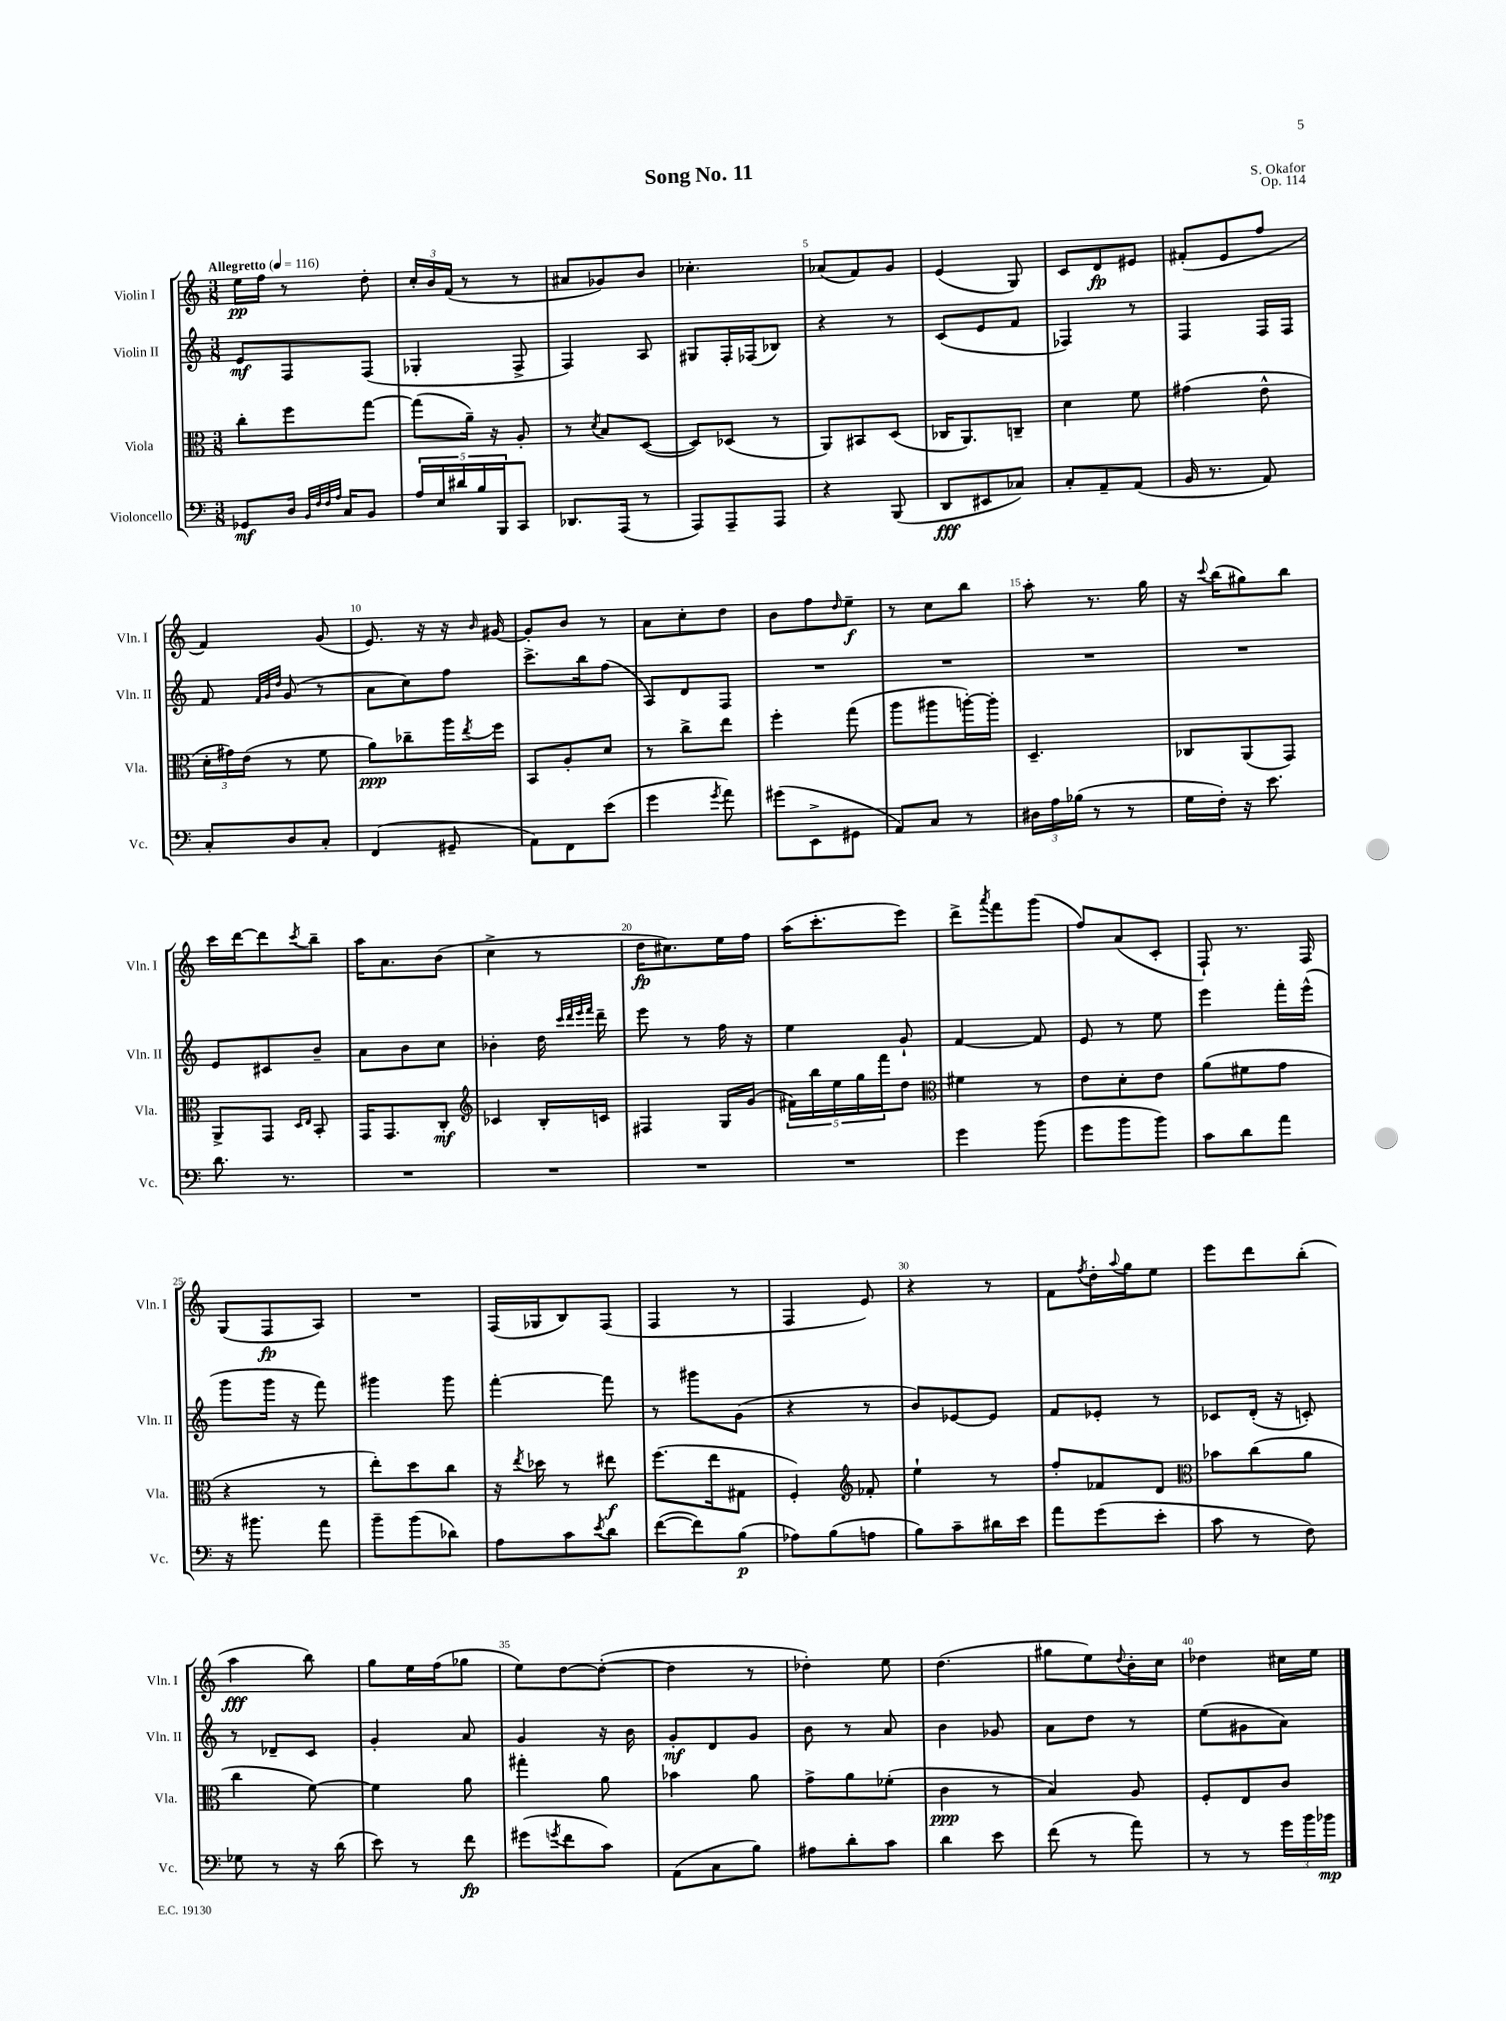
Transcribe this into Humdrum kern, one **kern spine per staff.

**kern	**kern	**kern	**kern
*staff4	*staff3	*staff2	*staff1
*clefF4	*clefC3	*clefG2	*clefG2
*k[]	*k[]	*k[]	*k[]
*M3/8	*M3/8	*M3/8	*M3/8
*MM116	*MM116	*MM116	*MM116
8GG-	8cc'	8e	16ee
.	.	.	16ff
16D	8ff	8F	8r
32qqBB	.	.	.
32qqF	.	.	.
32qqF	.	.	.
32qqA	.	.	.
16C	.	.	.
8BB	[8gg	(8F	8dd'
=	=	=	=
20A	(8gg]	4G-'	24cc'
.	.	.	24b
20E	.	.	.
.	.	.	(24f
20d#	.	.	.
.	16a~)	.	8r
20B	.	.	.
.	16r	.	.
20BBB	.	.	.
8CC	8A'	8F^	8r
=	=	=	=
8.DD-	8r	4F)	8a#
.	8qd	.	.
.	8B	.	8g-)
(16AAA	.	.	.
8r	([8D	8A	8b
=	=	=	=
8AAA)	8D])	8G#	4.cc-'
8AAA~	(8D-	16F'	.
.	.	(16F-	.
8AAA	8r	8B-)	.
=	=	=	=
4r	8AA)	4r	(8a-
.	8BB#	.	8f)
(8BBB	(8D	8r	8g
=	=	=	=
8DD	16C-	(8c	(4e
.	8.AA)	.	.
8EE#	.	8e	.
8C-)	8C~	8f	8G)
=	=	=	=
8C'	4d	4F-)	8c
8AA~	.	.	8d
(8AA	8f	8r	8e#
=	=	=	=
16BB	(4g#	4F	(8f#'
8.r	.	.	.
.	.	.	8e
8AA)	8e^^	16F	8ff
.	.	16F	.
=	=	=	=
8C'	24d'	8f	4f)
.	24g#)	.	.
.	(24e	.	.
.	.	32qqf	.
.	.	32qqg	.
.	.	32qqdd	.
8D	8r	(8g	.
8C'	8f	8r	(8g
=	=	=	=
(4FF	8a)	8a	8.e)
.	8cc-~	8cc)	.
.	.	.	16r
8GG#~	16aa	8ff	16r
.	8qee	.	16qqb
.	16ff	.	[16g#
=	=	=	=
8AA)	8BB	8.ccc^	8g#']
8FF	8A'	.	8b
.	.	16bb	.
(8e	8d	(8ff	8r
=	=	=	=
4g	8r	8A)	8a
.	8cc^	8d	8cc'
8qg	.	.	.
8a)	8ee	8F	8dd
=	=	=	=
(8g#	4ff'	4.r	8b
8EE^	.	.	8ff
.	.	.	16qqdd
8GG#	(8gg	.	8ee~
=	=	=	=
8AA)	8aa	4.r	8r
8C	8aa#	.	8cc
8r	[16aa')	.	8bb
.	16aa']	.	.
=	=	=	=
24D#	4.D~	4.r	8aa'
24A	.	.	.
(24B-	.	.	.
8r	.	.	8.r
8r	.	.	.
.	.	.	16gg
=	=	=	=
16G	8C-	4.r	16r
.	.	.	8qqccc
16F')	.	.	(16bb
16r	(8AA	.	8gg#)
8.e	.	.	.
.	8GG)	.	8bb
=	=	=	=
8.d	8AA^	8e	16ccc
.	.	.	[16ddd
.	8GG	8c#	8ddd]
8.r	.	.	.
.	16qqD	.	.
.	16qqE	.	8qccc
.	8BB'	8b~	8bb~
=	=	=	=
4.r	16GG	8a	16aa
.	8.GG	.	8.a
.	.	8b	.
.	8C'	8cc	(8b
=	=	=	=
*	*clefG2	*	*
4.r	4c-	4b-'	4cc^
.	16B'	16dd	8r
.	.	32qqccc	.
.	.	32qqddd	.
.	.	32qqeee	.
.	.	32qqfff	.
.	16c	16ddd~	.
=	=	=	=
4.r	4F#	8eee	16dd
.	.	.	8.cc#)
.	.	8r	.
.	16G	16ff	16ee
.	(16g	16r	16ff
=	=	=	=
4.r	20f#)	4ee	(16aa
.	20bb	.	.
.	.	.	8.ccc'
.	20ee	.	.
.	20gg	.	.
.	20fff	.	.
.	8dd	8g`	8eee)
=	=	=	=
*	*clefC3	*	*
4g	4f#	[4f	8ddd^
.	.	.	8qaaa
.	.	.	8fff
(8b	8r	8f]	(8ggg
=	=	=	=
8g	8e	8e	8ff)
8b	8d'	8r	(8a
8b)	8e	8ee	8c'
=	=	=	=
8c	(8a	4eee	8F`)
8d	8f#	.	8.r
8a	8g	16fff'	.
.	.	(16eee^^	16F
=	=	=	=
16r	4r	8ggg	(8G
8.b#	.	.	.
.	.	16ggg	8F
.	.	16r	.
8a	8r	8fff)	8A)
=	=	=	=
8b~	8ee')	4ggg#	4.r
(8b	8dd	.	.
8d-)	8cc	8ggg#	.
=	=	=	=
8A	16r	[4fff'	(16F
.	8qee	.	.
.	16dd-	.	16G-
8c	8r	.	8B)
8qe	.	.	.
8d	8ee#	8fff]	(8F
=	=	=	=
([8f	(8.ff	8r	4F
8f])	.	8ggg#	.
.	16ee	.	.
(8B	8G#	(8g	8r
=	=	=	=
8A-)	4F')	4r	4F
(8B	.	.	.
*	*clefG2	*	*
8A	8f-'	8r	8e)
=	=	=	=
8B)	4ee`	8b)	4r
8c~	.	[8e-	.
16d#	8r	8e-]	8r
16e	.	.	.
=	=	=	=
8a	8ff'	8f	8f
.	.	.	8qff
(8g	8f-	8e-'	16dd'
.	.	.	8qqaa
.	.	.	16gg
8e'	8d	8r	8ee
=	=	=	=
*	*clefC3	*	*
8c	8b-	8c-	8eee
8r	(8cc	(16d'	8ddd
.	.	16r	.
8F)	8a	8c')	(8bb'
=	=	=	=
8G-	4cc	8r	4aa
8r	.	8d-~	.
16r	[8f)	8c	8bb)
(16d	.	.	.
=	=	=	=
8e)	4f]	4g'	8gg
8r	.	.	16ee
.	.	.	(16ff
8f	8a	8a	8gg-
=	=	=	=
(8g#	4gg#'	4g	8ee)
8qg	.	.	.
8f	.	.	[8dd
8c)	8a	16r	(8dd'_
.	.	16b	.
=	=	=	=
(8AA	4b-	8g'	4dd]
8C	.	8d	.
8B)	8a	8g	8r
=	=	=	=
8A#	8g^	8b	4dd-')
8d'	8a	8r	.
8c	(8f-'	8a	8ee
=	=	=	=
4d	4c	4b	(4.dd
8e	8r	8g-	.
=	=	=	=
(8f	4B)	8a	8gg#
8r	.	8dd	8ee)
.	.	.	8qqdd
8a)	8A	8r	16b'
.	.	.	16cc
=	=	=	=
8r	8F'	(8ee	4dd-
8r	8E	8g#	.
24g	8c	8a)	16cc#
24b	.	.	.
.	.	.	16ee
24b-	.	.	.
==	==	==	==
*-	*-	*-	*-
